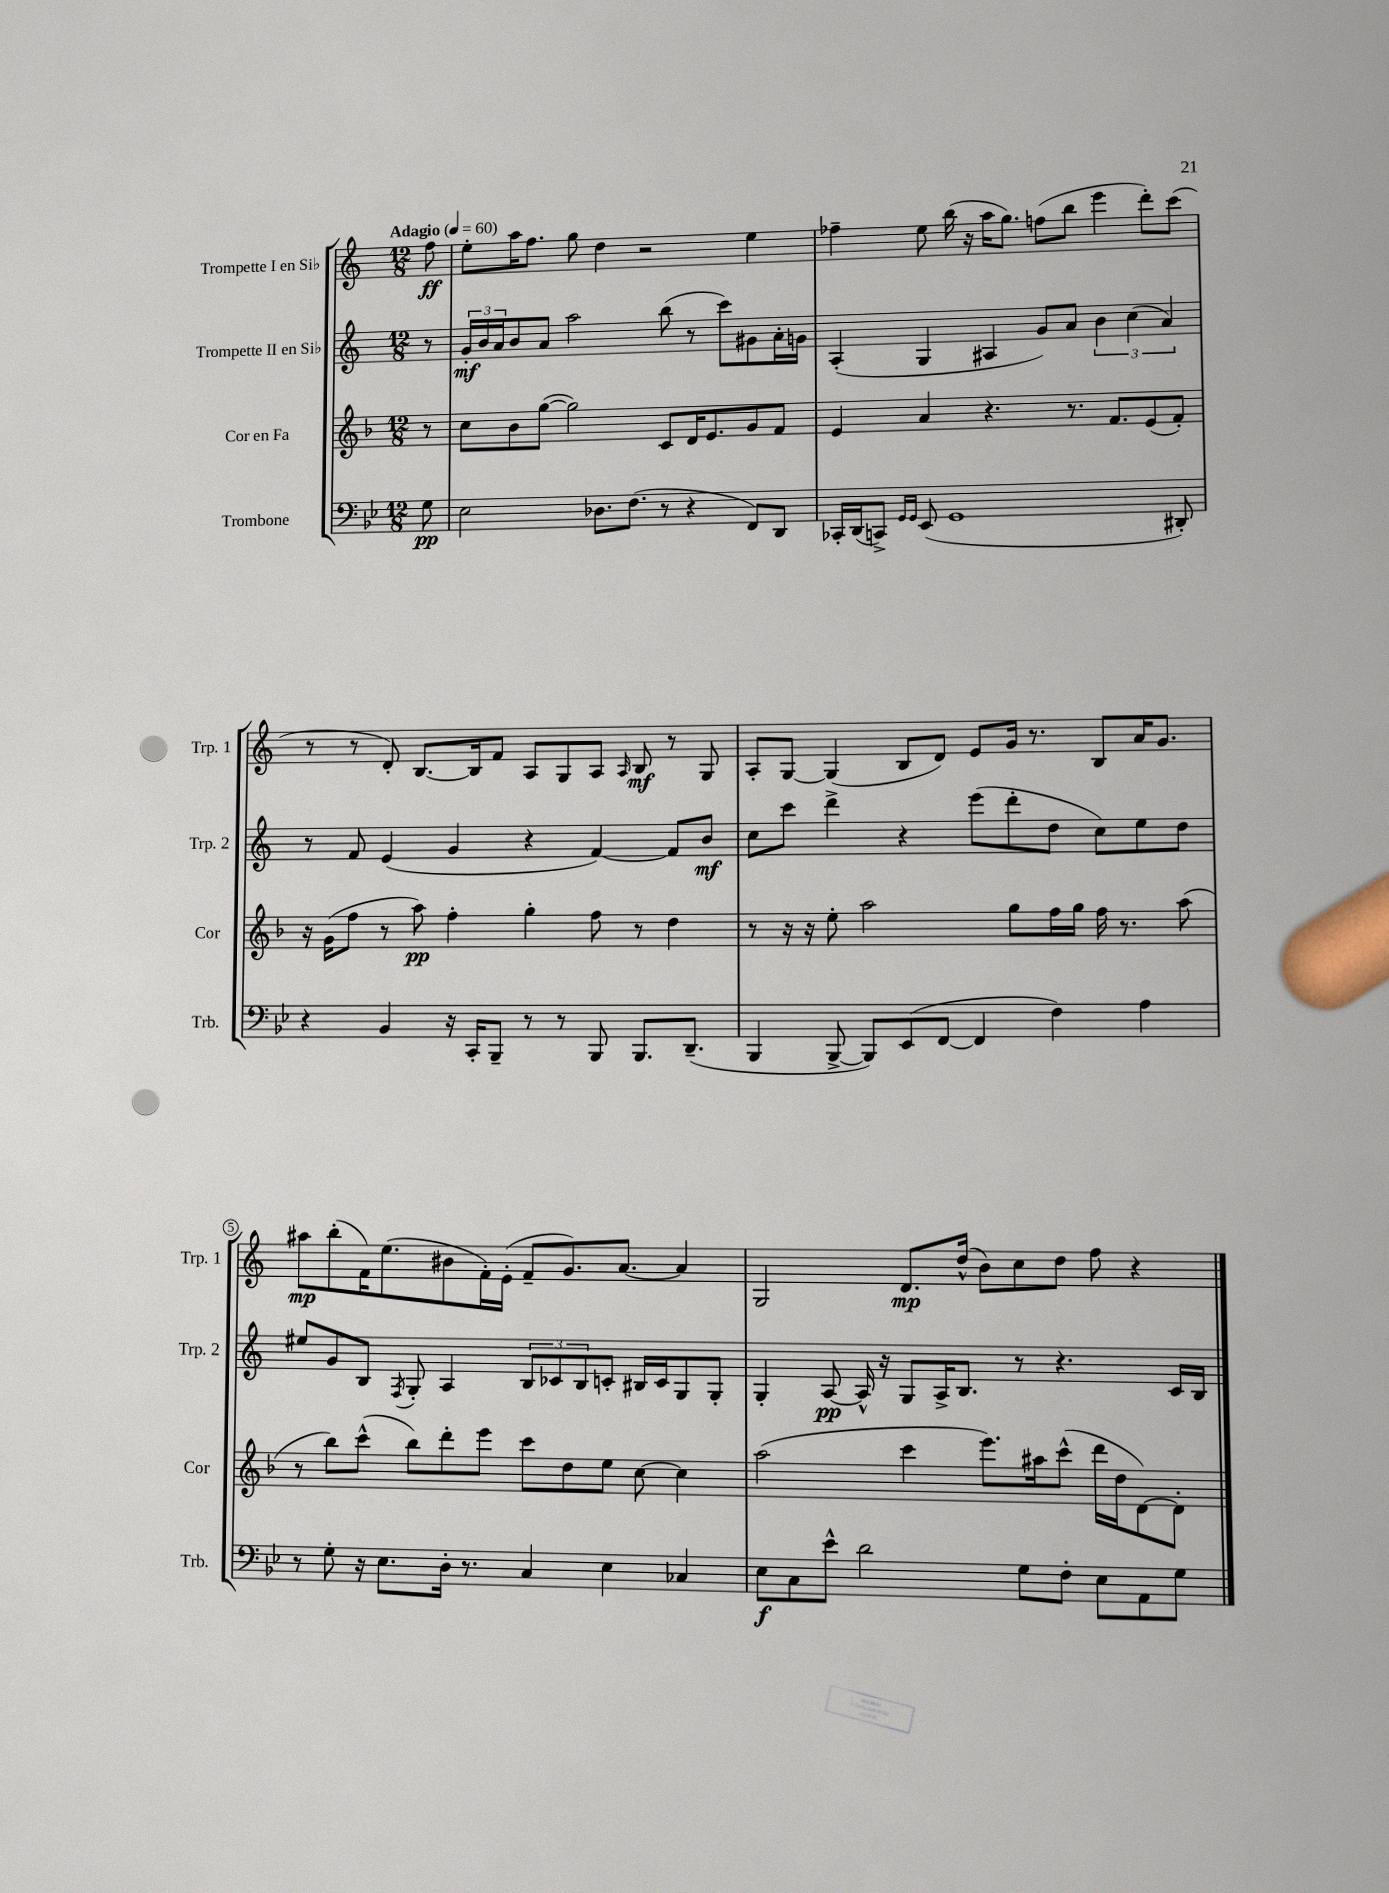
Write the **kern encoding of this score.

**kern	**kern	**kern	**kern
*staff4	*staff3	*staff2	*staff1
*clefF4	*clefG2	*clefG2	*clefG2
*k[b-e-]	*k[b-]	*k[]	*k[]
*M12/8	*M12/8	*M12/8	*M12/8
*MM60	*MM60	*MM60	*MM60
8G\	8r	8r	8ff\
=	=	=	=
2E-\	8cc\L	24g'/LL	8ee'\L
.	.	24b/	.
.	.	24a/J	.
.	8b-\	8b/	16aa\K
.	.	.	8.ff\J
.	([8gg\J	8a/J	.
.	2gg\])	2aa\	8gg\
8.D-\L	.	.	4dd\
(8.F\J	.	.	.
.	.	.	2r
8r	8c/L	(8bb\	.
4r	16d/K	8r	.
.	8.e/	.	.
.	.	8ccc\L)	.
8FF/L)	8g/	8g#\	4ee\
8DD/J	8f/J	16a'\L	.
.	.	16g\JJ	.
=	=	=	=
16CC-'/LL	4e/	(4A'/	4ff-~\
(16DD/J	.	.	.
8CC^/J)	.	.	.
16qqGG/LL	.	.	.
16qqGG/JJ	.	.	.
(8EE-/	4a/	4G/	8ee\
1GG	.	.	(16bb\
.	.	.	16r
.	4.r	4A#/	16aa\LK
.	.	.	8.gg\J)
.	.	8g/L)	(8ff\L
.	8.r	8a/J	8bb\J
.	.	6b\	4eee\
.	8.f/L	.	.
.	.	(6cc\	.
.	(8e/	.	8ddd'\L)
.	.	6a/)	.
8DD#'/)	8f'/J)	.	(8ccc\J
=	=	=	=
4r	16r	8r	8r
.	(16g\LK	.	.
.	8ff\J	8f/	8r
4BB-/	8r	(4e/	8d'/)
.	8aa\)	.	[8.B/L
16r	4ff'\	4g/	.
16CC'/LK	.	.	16B/]k
8BBB-~/J	.	.	8f/J
8r	4gg'\	4r	8A/L
8r	.	.	8G/
8BBB-/	8ff\	[4f/)	8A/J
.	.	.	16qqA/
8.BBB-/L	8r	.	8B/
.	4dd\	8f/]L	8r
(8.DD~/J	.	.	.
.	.	8b/J	8G/
=	=	=	=
4BBB-/	8r	8cc\L	8A'/L
.	16r	8ccc\J	[8G/J
.	16r	.	.
[8BBB-^/	8ee'\	4ddd^\	(4G/]
8BBB-/]L)	2aa\	.	.
(8EE-/	.	4r	8B/L
[8FF/J	.	.	8d/J)
4FF/]	.	(8eee\L	8e/L
.	8gg\L	8ddd'\	16g/Jk
.	.	.	8.r
4F\)	16ff\L	8dd\J	.
.	16gg\JJ	.	.
.	16ff\	8cc\L)	8B/L
.	8.r	.	.
4A\	.	8ee\	16a/K
.	.	.	8.g/J
.	(8aa\	8dd\J	.
=	=	=	=
8r	8r	8ee#/L	8aa#\L
8G'\	8bb-\L)	8g/	(8bb'\
16r	(8ccc^^\J	8B/J	16f\K)
8.E-\L	.	.	(8.ee\
.	.	8qF/	.
.	8bb-\L)	8G'/	.
16D'\Jk	8ddd'\	4A/	8b#\
8.r	.	.	.
.	8eee\J	.	16f'\L)
.	.	.	(16e'\JJ
4C/	8ccc\L	12B/L	8f~/L
.	.	12c-/	.
.	8dd\	.	8.g/)
.	.	12B/	.
4E-\	8ee\J	8c'/J	.
.	.	.	[8.a/J
.	[8cc\	16B#/LL	.
.	.	16c/J	.
4C-/	4cc\]	8G/	4a/]
.	.	8G'/J	.
=	=	=	=
8E-\L	(2aa\	4G'/	2G/
8C\	.	.	.
8e-^^\J	.	[8A/	.
2d\	.	16A^^/]	.
.	.	16r	.
.	4ccc\	8G/L	8.d/L
.	.	16A^/K	.
.	.	8.B/J	(16dd^^/Jk
.	8.eee\L)	.	8b\L)
8G\L	.	8r	8cc\
.	16aa#\k	.	.
8F'\J	(8ccc^^\J	4.r	8dd\J
8E-\L	16ddd\LL	.	8ff\
.	16dd\J	.	.
8AA\	[8d\)	.	4r
8G\J	8d'\]J	16c/LL	.
.	.	16B/JJ	.
==	==	==	==
*-	*-	*-	*-
